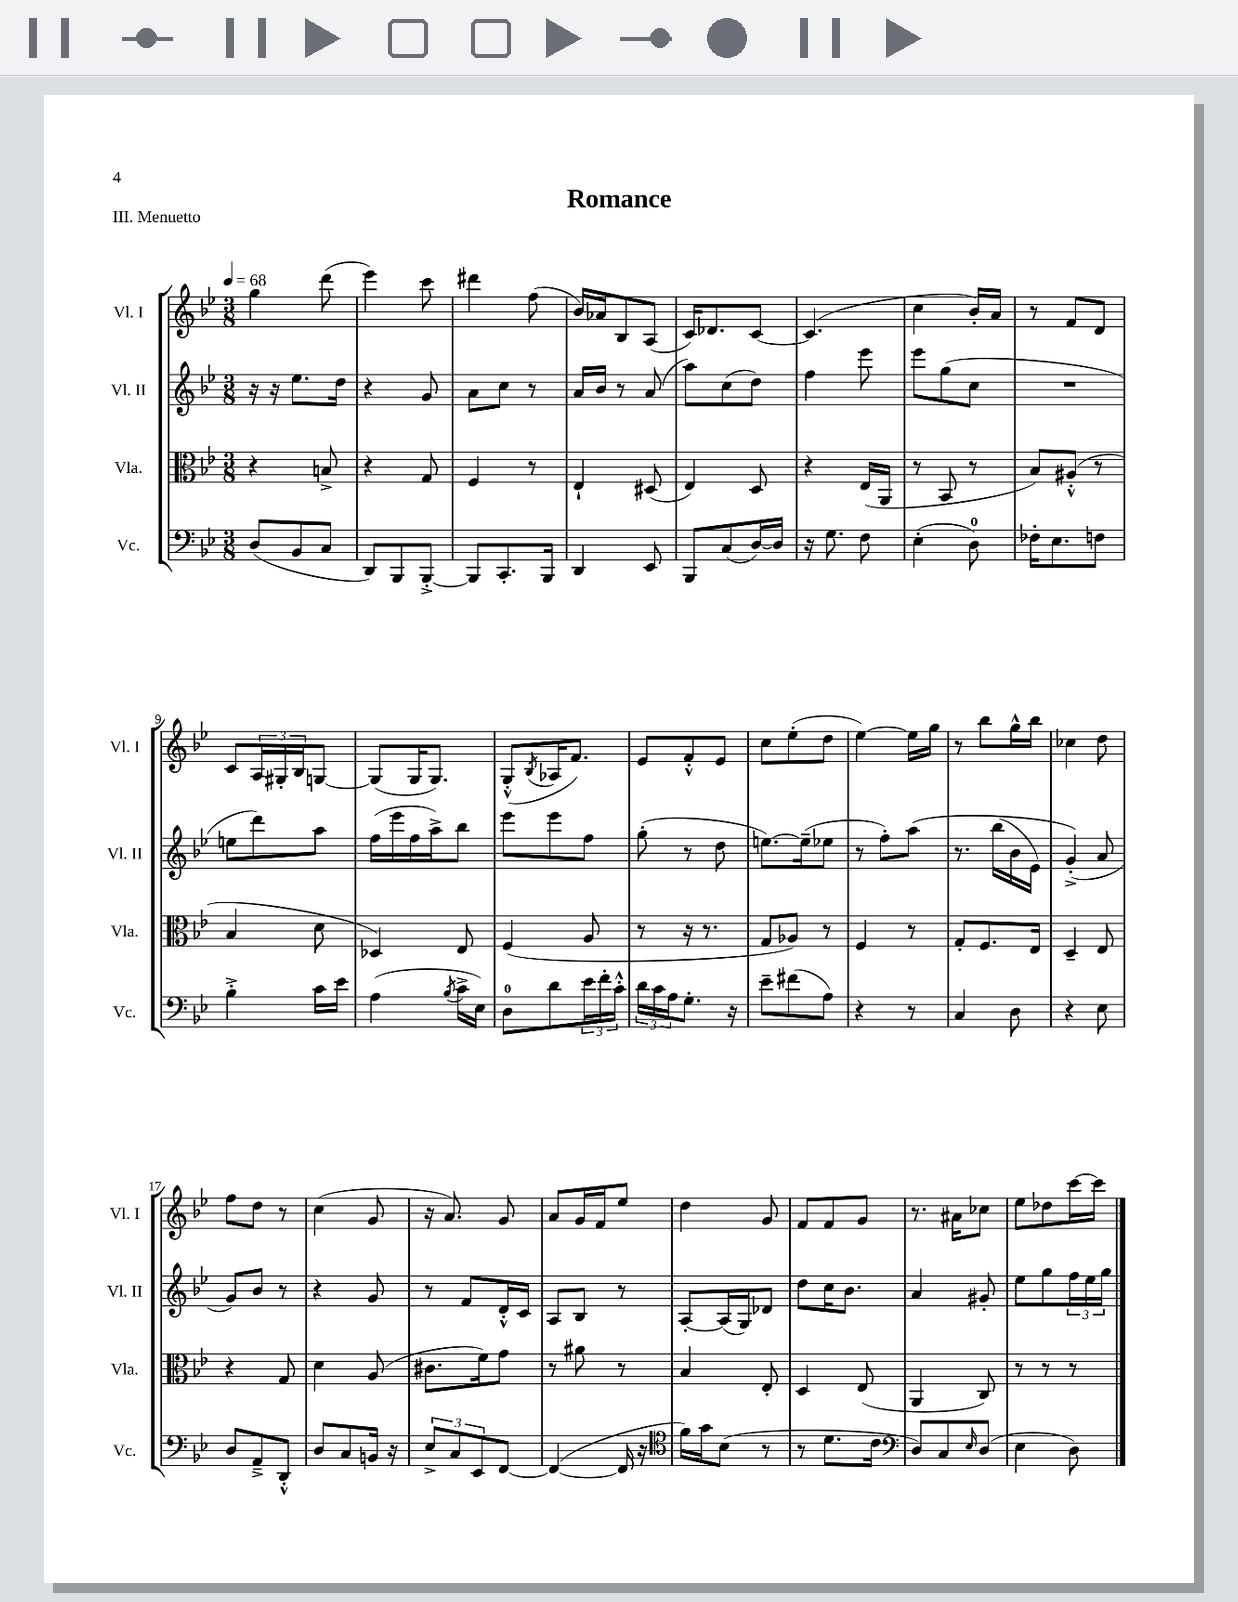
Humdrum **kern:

**kern	**kern	**kern	**kern
*part4	*part3	*part2	*part1
*staff4	*staff3	*staff2	*staff1
*I"Vc.	*I"Vla.	*I"Vl. II	*I"Vl. I
*I'Vc.	*I'Vla.	*I'Vl. II	*I'Vl. I
*clefF4	*clefC3	*clefG2	*clefG2
*k[b-e-]	*k[b-e-]	*k[b-e-]	*k[b-e-]
*M3/8	*M3/8	*M3/8	*M3/8
*MM68	*MM68	*MM68	*MM68
=1	=1	=1	=1
(8D/L	4r	16r	4gg\
.	.	16r	.
8BB-/	.	8.ee-\L	.
8C/J	8Bn^/	.	(8ddd\
.	.	16dd\Jk	.
=2	=2	=2	=2
8DD/L)	4r	4r	4eee-\)
8BBB-/	.	.	.
[8BBB-'^/J	8G/	8g/	8ccc\
=3	=3	=3	=3
8BBB-/L]	4F/	8a\L	4ddd#X\
8.CC'/	.	8cc\J	.
.	8r	8r	(8ff\
16BBB-/Jk	.	.	.
=4	=4	=4	=4
4DD/	4E-`/	16a/LL	16b-/LL)
.	.	16b-/JJ	16a-X/J
.	.	8r	8B-/
8EE-/	(8D#X/	(8a/	(8A/J
=5	=5	=5	=5
8BBB-/L	4E-/)	8aa\L)	16c/KL)
.	.	.	8.d-X/
(8C/	.	(8cc\	.
[16D/L)	8D/	8dd\J)	[8c/J
16D/JJ]	.	.	.
=6	=6	=6	=6
16r	4r	4ff\	(4.c/]
8.G\	.	.	.
8F\	(16E-/LL	8eee-\	.
.	16AA/JJ	.	.
=7	=7	=7	=7
(4E-'\	8r	8eee-\L	4cc\
.	8BB-/	(8gg\	.
8D\)	8r	8cc\J	16b-'/LL)
.	.	.	16a/JJ
=8	=8	=8	=8
16F-X'\KL	8B-/L)	4.r	8r
8.E-\	.	.	.
.	(8A#X'^^/J	.	8f/L
8Fn\J	8r	.	8d/J
!!LO:LB:g=z
=9	=9	=9	=9
4B-'^\	4B-/	8een\L	8c/L
.	.	8ddd\)	24A/L
.	.	.	24G#X'/
.	.	.	24B-/J
16c\LL	8d\	8aa\J	[8Gn/J
16e-\JJ	.	.	.
=10	=10	=10	=10
(4A\	4D-X/)	(16ff\LL	(8G/L]
.	.	16eee-\	.
.	.	16ff\	16G/K
.	.	16aa^\J)	8.G/J)
8qB-/	.	.	.
16c^\LL	8E-/	8bb-\J	.
16E-\JJ)	.	.	.
=11	=11	=11	=11
8D\L	(4F/	8eee-\L	(8G'^^/L
.	.	.	8qB-/
8d\	.	8eee-\	16A-X/K
.	.	.	8.f/J)
24e-\L	8A/	8ff\J	.
24f'\	.	.	.
24c'^^\JJ	.	.	.
=12	=12	=12	=12
24d\LL	8r	(8gg'\	8e-/L
24c\	.	.	.
24A\J	.	.	.
8.G'\J	16r	8r	8f'^^/
.	8.r	.	.
.	.	8dd\	8e-/J
16r	.	.	.
=13	=13	=13	=13
8e-~\L	8G/L	[8.een\L)	8cc\L
(8f#X\	8A-X/J)	.	(8ee-'\
.	.	(16ee~\k]	.
8A\J)	8r	8ee-X\J	8dd\J
=14	=14	=14	=14
4r	4F/	8r	[4ee-\)
.	.	8ff'\L)	.
8r	8r	(8aa\J	16ee-\LL]
.	.	.	16gg\JJ
=15	=15	=15	=15
4C/	8G'/L	8.r	8r
.	8.F/	.	8bb-\L
.	.	(16bb-\LL	.
8D\	.	16b-\	16gg^^\L
.	16E-/Jk	16e-\JJ)	16bb-\JJ
=16	=16	=16	=16
4r	4D~/	(4g'^/)	4cc-X\
8E-\	8E-/	8a/	8dd\
!!LO:LB:g=z
=17	=17	=17	=17
8D/L	4r	8g/L)	8ff\L
8AA~^/	.	8b-/J	8dd\J
8DD'^^/J	8G/	8r	8r
=18	=18	=18	=18
8D/L	4d\	4r	(4cc\
8C/	.	.	.
16BBn/Jk	(8A/	8g/	8g/
16r	.	.	.
=19	=19	=19	=19
12E-^/L	8.c#X\L	8r	16r
.	.	.	8.a/)
12C/	.	.	.
.	.	8f/L	.
12EE-/	.	.	.
.	16f\k)	.	.
[8FF/J	8g\J	16d'^^/L	8g/
.	.	16c/JJ	.
=20	=20	=20	=20
(4FF/_	8r	8A/L	8a/L
.	8a#X\	8B-/J	16g/L
.	.	.	16f/J
16FF/]	8r	8r	8ee-/J
16r	.	.	.
=21	=21	=21	=21
*clefC4	*	*	*
16f\LL)	4B-/	[8A'/L	4dd\
16g\J	.	.	.
(8B-\J	.	(16A/L]	.
.	.	16G/J)	.
8r	8E-'/	8d-X/J	8g/
=22	=22	=22	=22
8r	4D/	8dd\L	8f/L
8.d\L	.	16cc\K	8f/
.	.	8.b-\J	.
.	(8E-/	.	8g/J
16c\Jk	.	.	.
=23	=23	=23	=23
*clefF4	*	*	*
8D/L)	4AA/	4a/	8.r
8C/	.	.	.
.	.	.	16a#X\KL
16qqE-/	.	.	.
(8D/J	8C/)	8g#X'/	8cc-X\J
=24	=24	=24	=24
4E-\	8r	8ee-\L	8ee-\L
.	8r	8gg\	8dd-X\
8D\)	8r	24ff\L	[16ccc\L
.	.	24ee-\	.
.	.	.	16ccc\JJ]
.	.	24gg\JJ	.
==	==	==	==
*-	*-	*-	*-
